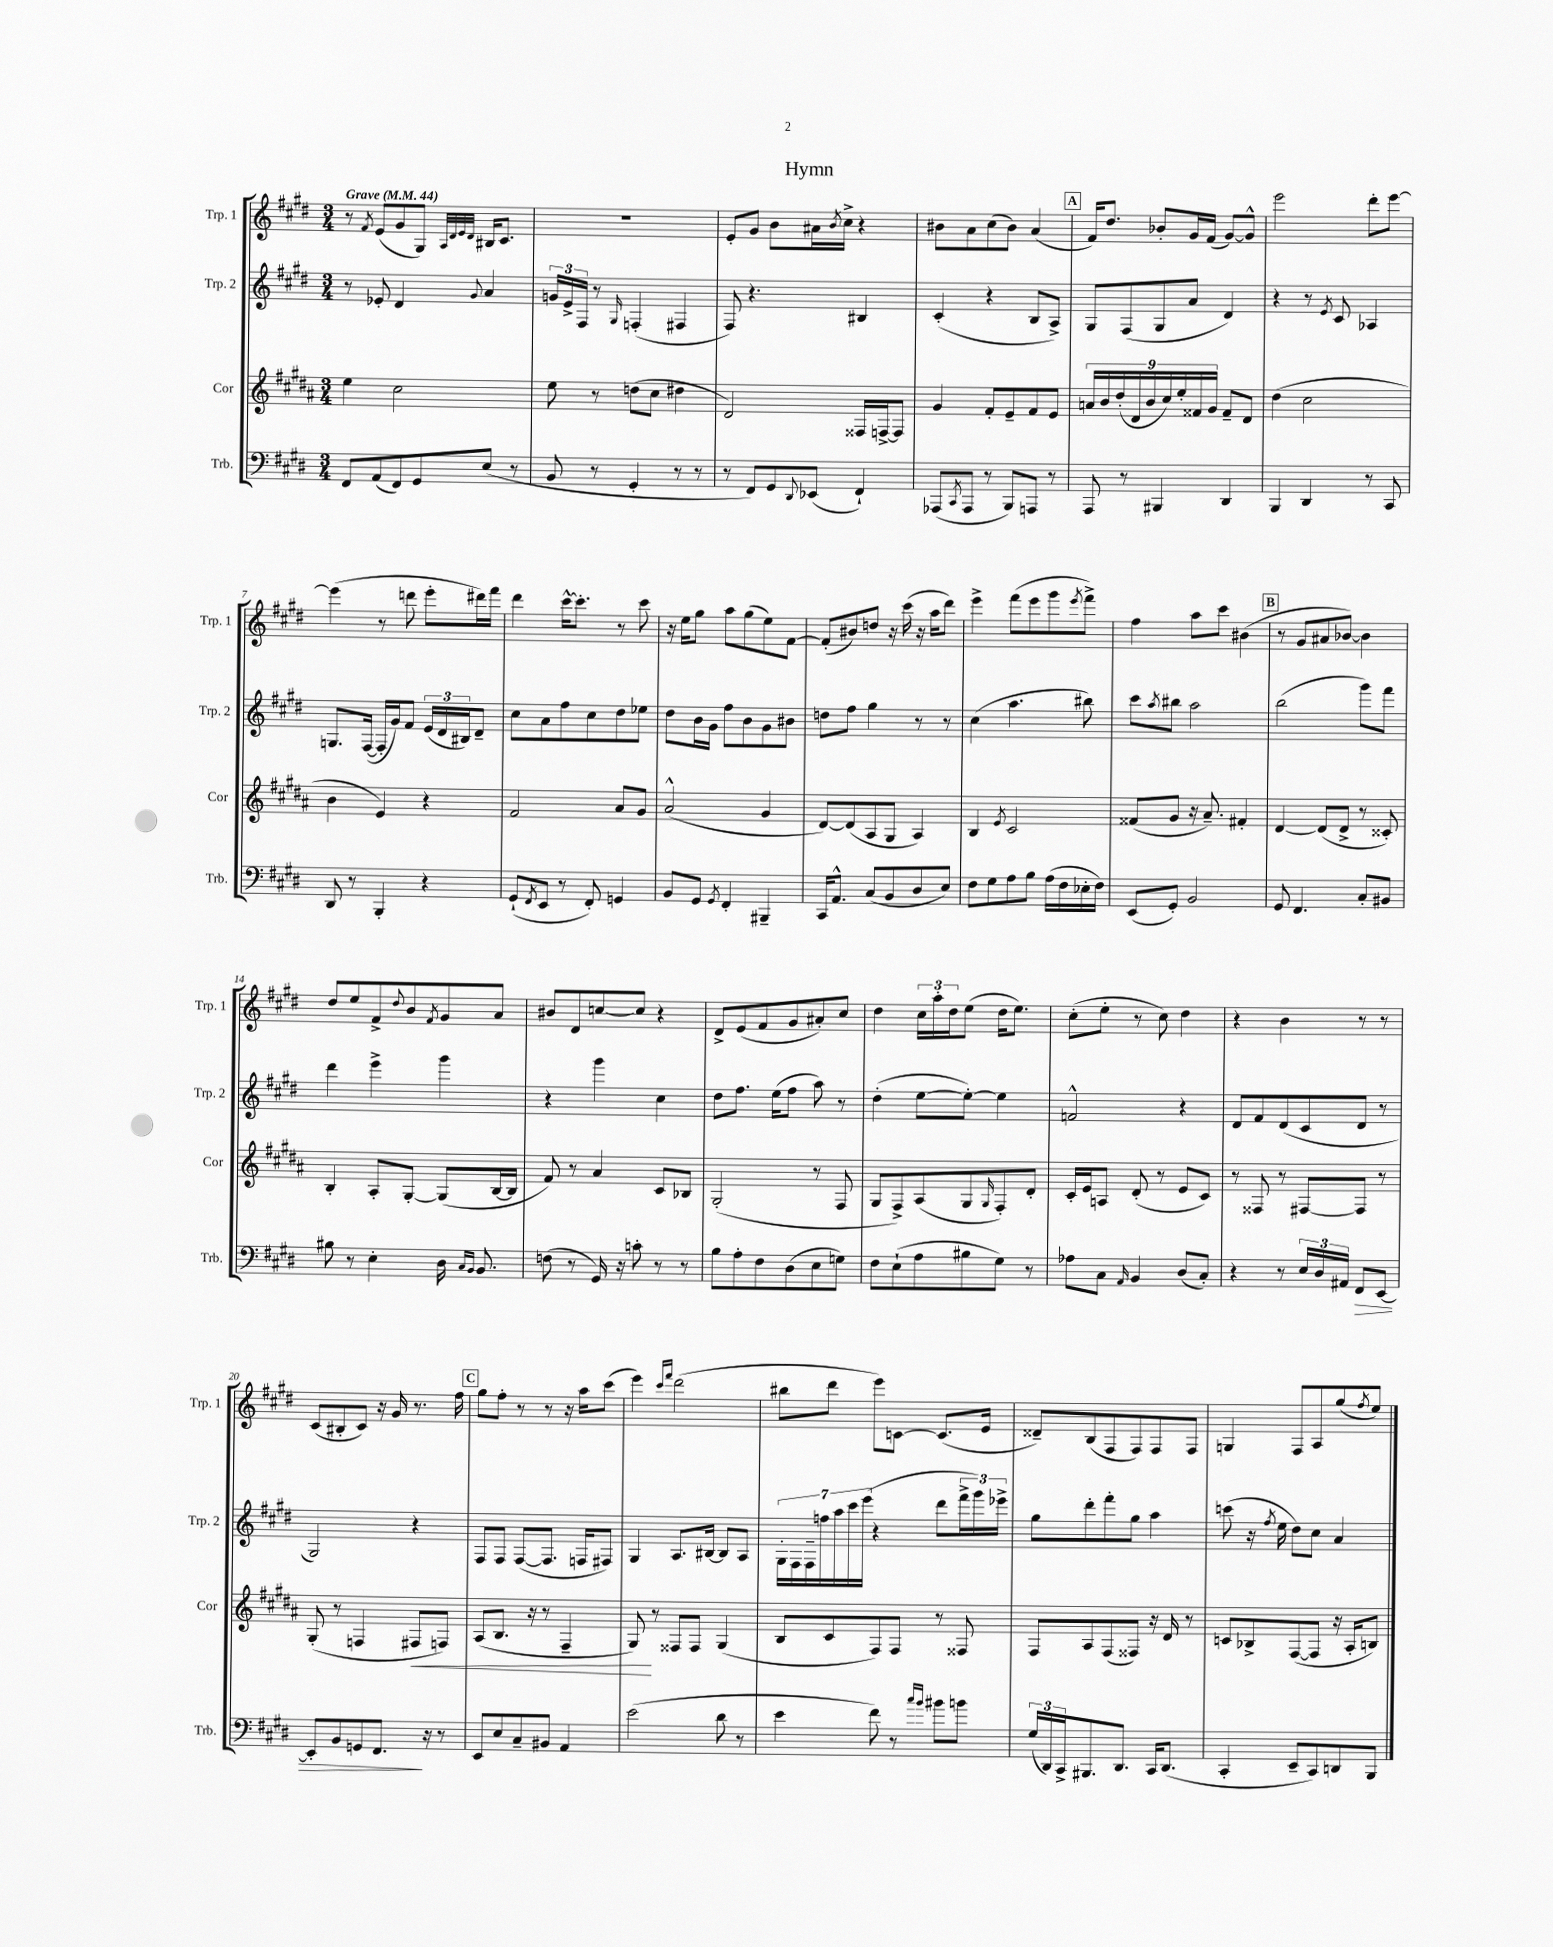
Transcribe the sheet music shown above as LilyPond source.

\header { title = "Hymn" }
<<
\new StaffGroup <<
\new Staff = "s0" \with { instrumentName = "Trp. 1" shortInstrumentName = "Trp. 1" } {
    \clef treble \key e \major \numericTimeSignature \time 3/4 \tempo "Grave" 4 = 44
    r8 \acciaccatura { fis'8 } e'8( gis'8 gis8) \grace { a32 dis'32 e'32 dis'32 } bis16 cis'8. |
    R2. |
    e'8-. gis'8 b'8 ais'16 \acciaccatura { b'8 } cis''16-> r4 |
    bis'8 a'8 cis''8( bis'8) a'4( |
    \mark \markup { \box "A" } fis'16) dis''8. bes'8-. gis'16 fis'16( gis'8~) gis'8-^ |
    e'''2 dis'''8-. e'''8~ |
    e'''4( r8 d'''8 e'''8-. dis'''16) fis'''16 |
    dis'''4 cis'''16~-^ cis'''8.-. r8 cis'''8 |
    r16 e''16 gis''8 a''8 gis''8( e''8) fis'8~ |
    fis'8-.( bis'8) d''8 r16 cis'''16( r16 a''16 dis'''8) |
    e'''4-> fis'''8( e'''8 gis'''8 \acciaccatura { e'''8 } fis'''8->) |
    fis''4 a''8 cis'''8 bis'4( |
    \mark \markup { \box "B" } r8 gis'8 ais'8 bes'8~) bes'4 |
    dis''8 e''8 fis'8-> \appoggiatura { dis''8 } b'8 \acciaccatura { fis'8 } gis'8 a'8 |
    bis'8 dis'8 c''8~ c''8 r4 |
    dis'8-> e'8( fis'8 gis'8 ais'8-.) cis''8 |
    dis''4 \tuplet 3/2 { cis''16 a''16-. dis''16 } e''8( dis''16 e''8.) |
    cis''8-.( e''8-. r8 cis''8) dis''4 |
    r4 b'4 r8 r8 |
    cis'8( bis8-. cis'8) r16 gis'16 r8. fis''16 |
    \mark \markup { \box "C" } gis''8 fis''8-. r8 r8 r16 a''16 cis'''8( |
    e'''4) \grace { cis'''16 fis'''16 } dis'''2( |
    bis''8 dis'''8 e'''8) c'8~ c'8.( e'16 |
    disis'8--) b8( fis8 fis8) fis8 fis8 |
    g4 fis8 a8 gis''8( \acciaccatura { fis''8 } e''8) \bar "|." |
}
\new Staff = "s1" \with { instrumentName = "Trp. 2" shortInstrumentName = "Trp. 2" } {
    \clef treble \key e \major \numericTimeSignature \time 3/4
    r8 ees'8-. dis'4 \appoggiatura { gis'8 } a'4 |
    \tuplet 3/2 { g'16 e'16-> fis16 } r8 \grace { gis16 } f4-.( fis4 |
    fis8) r4. bis4 |
    cis'4-.( r4 b8 a8->) |
    \mark \markup { \box "A" } gis8 fis8( gis8 a'8 dis'4) |
    r4 r8 \acciaccatura { e'8 } cis'8 aes4 |
    g8. fis16~( fis16-. gis'16) fis'8 \tuplet 3/2 { e'16( dis'16 bis16) } dis'8-- |
    cis''8 a'8 fis''8 cis''8 dis''8 ees''8 |
    dis''8 b'16 gis'16 fis''8 b'8 gis'8 bis'8 |
    d''8 fis''8 gis''4 r8 r8 |
    cis''4( a''4. bis''8) |
    cis'''8 \acciaccatura { a''8 } bis''8 a''2 |
    \mark \markup { \box "B" } b''2( gis'''8) fis'''8 |
    dis'''4 e'''4-> gis'''4 |
    r4 gis'''4 cis''4 |
    dis''8 fis''8. e''16( fis''8 a''8) r8 |
    dis''4-.( e''8~ e''8~-.) e''4 |
    f'2-^ r4 |
    dis'8 fis'8 dis'8( cis'8 dis'8 r8 |
    gis2) r4 |
    \mark \markup { \box "C" } fis8 fis8 fis8~( fis8. f16 fis8) |
    gis4 a8. bis16~ bis8 a8 |
    \tuplet 7/4 { gis16-. fis16 fis16-- f''16 a''16 cis'''16 e'''16( } r4 dis'''8 \tuplet 3/2 { fis'''16-> gis'''16) ees'''16-> } |
    gis''8 dis'''8-. fis'''8-. gis''8 a''4 |
    c'''8( r16 \acciaccatura { fis''8 } e''16 dis''8) cis''8 a'4 \bar "|." |
}
\new Staff = "s2" \with { instrumentName = "Cor" shortInstrumentName = "Cor" } {
    \clef treble \key b \major \numericTimeSignature \time 3/4
    e''4 cis''2 |
    e''8 r8 d''8( cis''8 dis''4 |
    dis'2) fisis16 f16~-> f8 |
    gis'4 fis'8-. e'8-- fis'8 e'8 |
    \mark \markup { \box "A" } \tuplet 9/8 { a'16 b'16 dis''16-.( dis'16 b'16 cis''16) e''16-. fisis'16 gis'16 } fisis'8-- dis'8 |
    dis''4( cis''2 |
    b'4 e'4) r4 |
    fis'2 ais'8 gis'8 |
    ais'2-^( gis'4 |
    dis'8~) dis'8( ais8 gis8 ais4) |
    b4 \acciaccatura { e'8 } cis'2 |
    fisis'8( gis'8 r16 ais'8.--) fis'4-. |
    \mark \markup { \box "B" } dis'4~ dis'8( dis'8-> r8 cisis'8-.) |
    b4-. ais8-. gis8~-. gis8( b16~ b16 |
    fis'8) r8 ais'4 cis'8 bes8 |
    gis2-.( r8 fis8 |
    gis8 fis8->) ais8( gis8 \grace { gis16 } fis8-.) dis'8-. |
    cis'16-. e'16 a8 dis'8-.( r8 e'8 cis'8) |
    r8 fisis8 r8 fis8~ fis8 r8 |
    gis8-.( r8 f4 fis8\< f8) |
    \mark \markup { \box "C" } ais8( b8. r16 r8 fis4-- |
    gis8\!) r8 fisis8 fisis8 gis4( |
    b8 cis'8 fis8) fis8 r8 fisis8 |
    fis8 ais8 fis8( fisis8) r16 dis'16 r8 |
    c'8 bes8-> fis8~( fis8 r16 ais16-. b8) \bar "|." |
}
\new Staff = "s3" \with { instrumentName = "Trb." shortInstrumentName = "Trb." } {
    \clef bass \key e \major \numericTimeSignature \time 3/4
    fis,8 a,8( fis,8) gis,8 e8( r8 |
    b,8 r8 gis,4-. r8 r8 |
    r8 fis,8) gis,8 \appoggiatura { dis,8 } ees,8( fis,4-!) |
    aes,,8( \acciaccatura { cis,8 } aes,,8 r8 b,,8) a,,8 r8 |
    \mark \markup { \box "A" } a,,8 r8 bis,,4 dis,4 |
    b,,4 dis,4 r8 cis,8 |
    dis,8 r8 b,,4-. r4 |
    gis,8-!( \acciaccatura { fis,8 } e,8 r8 fis,8-.) g,4 |
    b,8 gis,8 \acciaccatura { gis,8 } fis,4-. bis,,4-- |
    cis,16 a,8.-^ cis8( b,8 dis8 e8) |
    fis8 gis8 a8 b8 a16( fis16 ees16-. fis16) |
    e,8( gis,8-.) b,2 |
    \mark \markup { \box "B" } gis,8 fis,4. cis8-. bis,8 |
    bis8 r8 e4-. dis16 \grace { cis16 b,16 } b,8. |
    f8( r8 gis,16) r16 c'8-. r8 r8 |
    b8 a8-. fis8 dis8( e8 g8) |
    fis8 e8-!( a8 bis8 gis8) r8 |
    aes8 cis8 \grace { a,16 } b,4 dis8( cis8-.) |
    r4 r8 \tuplet 3/2 { e16 dis16 ais,16 } fis,8\> e,8~ |
    e,8-. b,8 g,8 fis,8.\! r16 r8 |
    \mark \markup { \box "C" } e,8 e8 cis8-- bis,8 a,4 |
    e'2( dis'8 r8 |
    e'4 fis'8) r8 \grace { cis''16 b'16 } bis'8 b'8 |
    \tuplet 3/2 { gis16( dis,16) cis,16-> } bis,,8. dis,8. cis,16 dis,8.( |
    cis,4-. e,8-- cis,8) d,8 b,,8 \bar "|." |
}
>>
>>
